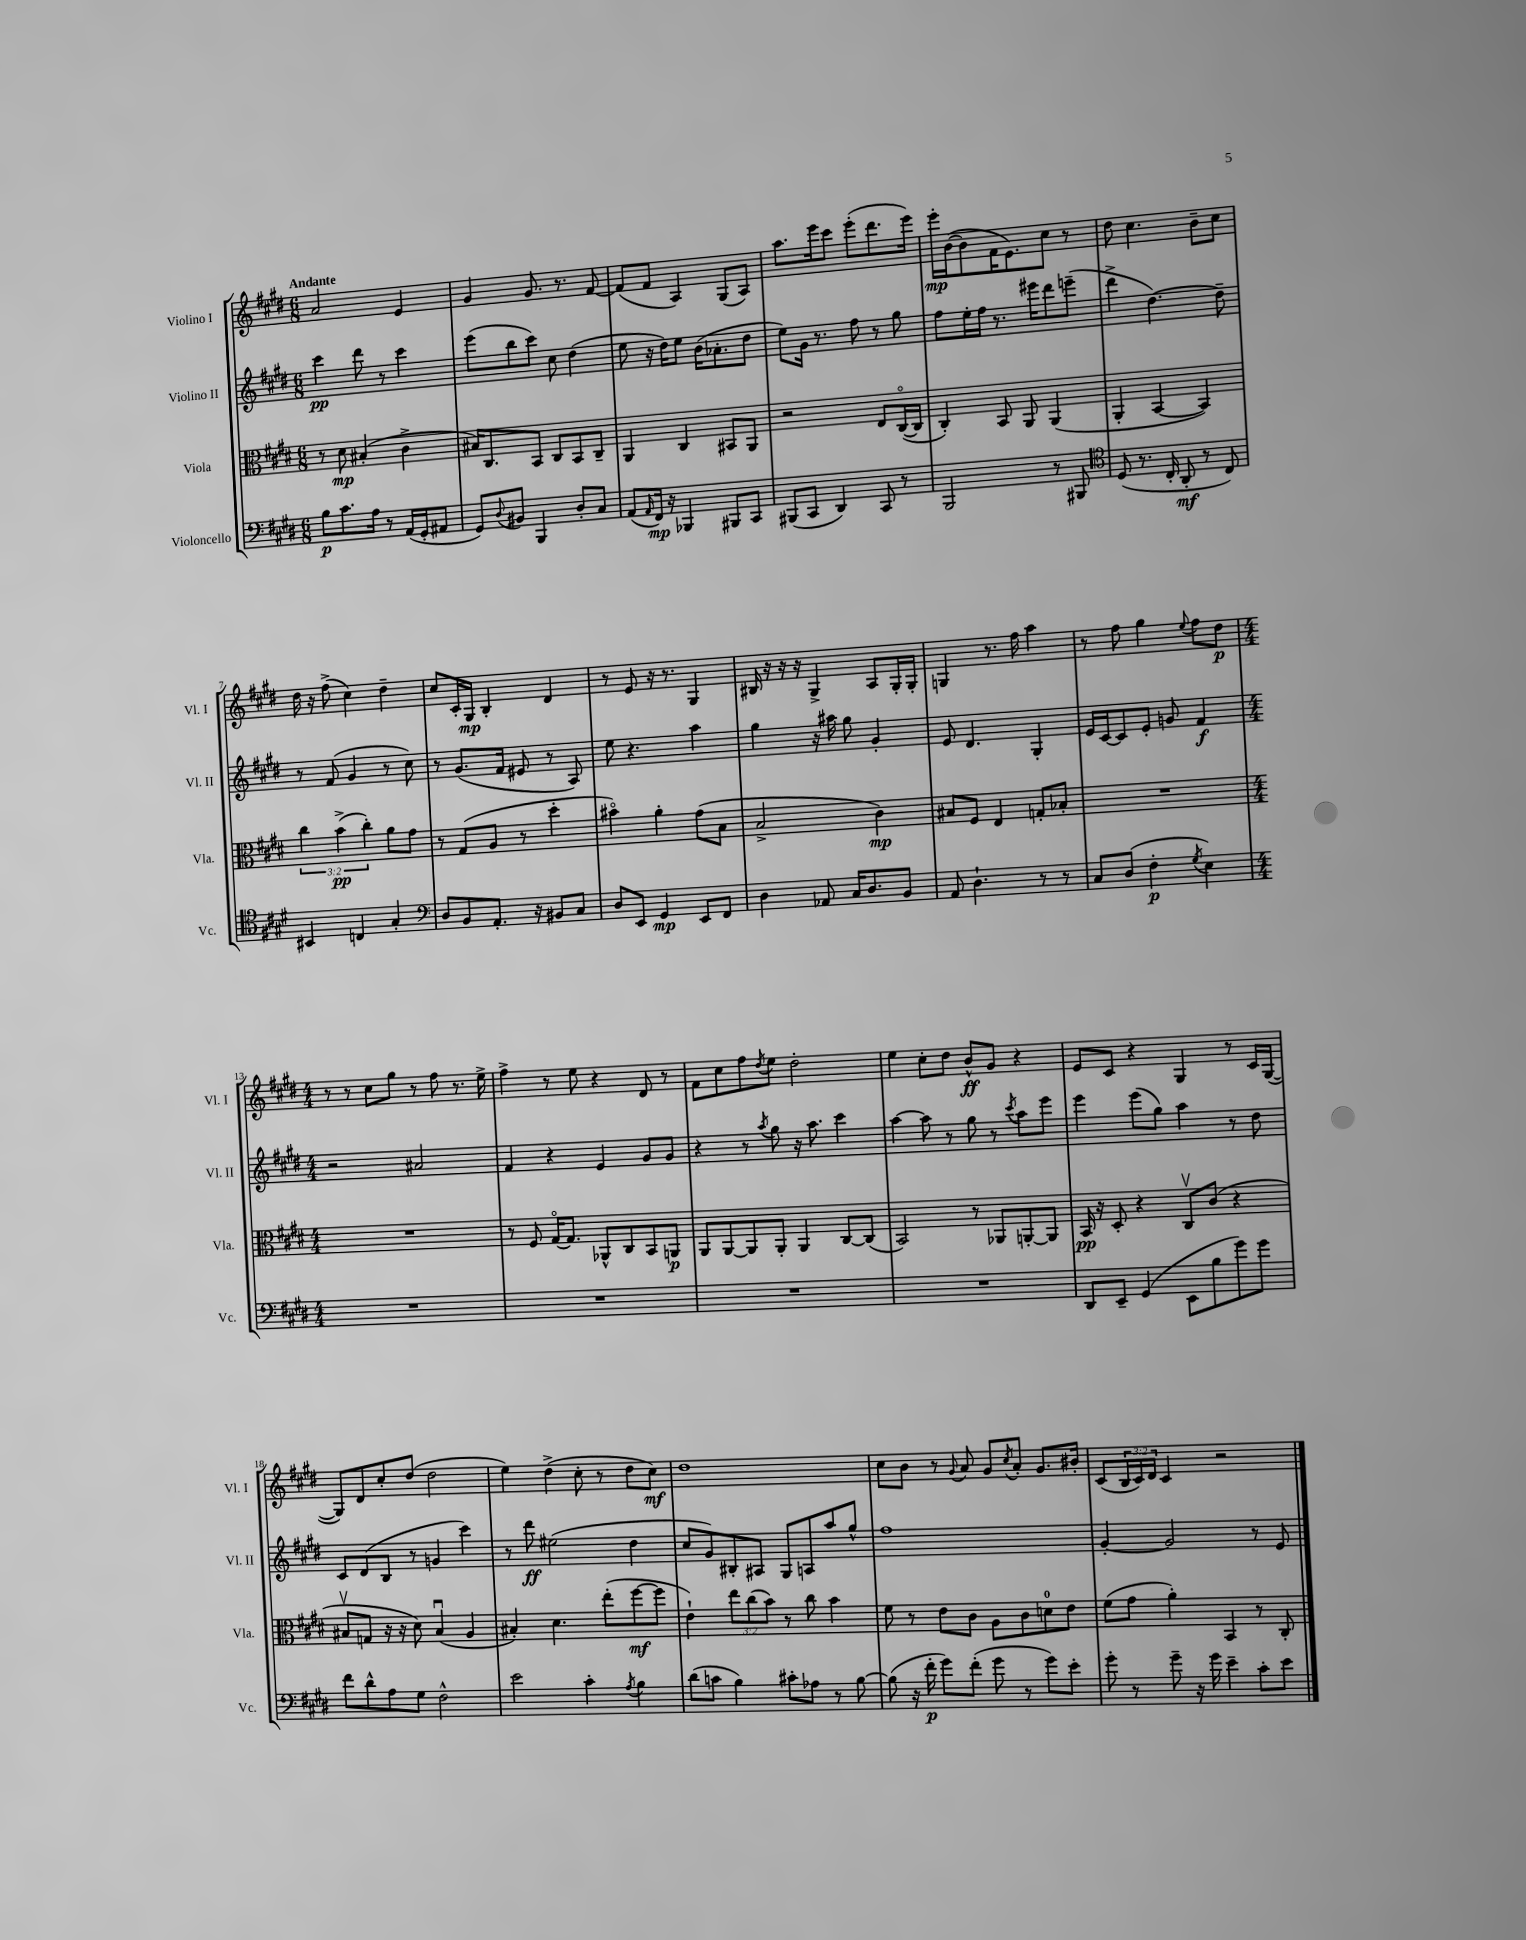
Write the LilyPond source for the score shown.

<<
\new StaffGroup <<
\new Staff = "s0" \with { instrumentName = "Violino I" shortInstrumentName = "Vl. I" } {
    \clef treble \key e \major \numericTimeSignature \time 6/8 \override Staff.TupletNumber.text = #tuplet-number::calc-fraction-text \tempo "Andante"
    a'2 e'4 |
    gis'4 gis'8. r8. fis'8~ |
    fis'8( fis'8 a4) gis8( a8) |
    a''8. e'''16 cis'''8 e'''8-.( dis'''8. e'''16) |
    e'''16-.\mp b'16~( b'8 fis'16 e'8.) cis''8 r8 |
    dis''8 cis''4. b'8-- cis''8 |
    dis''16 r16 fis''8->( cis''4) dis''4-- |
    cis''8 cis'16-. gis16\mp b4-. dis'4 |
    r8 e'8 r16 r8. gis4 |
    bis16 r16 r16 r16 gis4-> a8 gis16-. gis16-. |
    g4 r8. fis''16 a''4 |
    r8 fis''8 gis''4 \appoggiatura { e''8 } fis''8 dis''8\p |
    \numericTimeSignature \time 4/4 r8 r8 cis''8 gis''8 r8 fis''8 r8. e''16-> |
    fis''4-> r8 e''8 r4 dis'8 r8 |
    fis'8 cis''8 fis''8 \acciaccatura { dis''8 } e''8 dis''2-. |
    e''4 cis''8-. dis''8 b'8-^\ff gis'8 r4 |
    e'8 cis'8 r4 gis4 r8 cis'16 gis16~( |
    gis8) dis'8 cis''8-. dis''8( dis''2 |
    e''4) dis''4->( cis''8-. r8 dis''8 cis''8\mf) |
    dis''1 |
    cis''8 b'8 r8 \appoggiatura { gis'8 } a'8 gis'8 \acciaccatura { cis''8 } a'8-. gis'8. bis'16-. |
    cis'8( \tuplet 3/2 { b16 cis'16) dis'16 } cis'4 r2 \bar "|." |
}
\new Staff = "s1" \with { instrumentName = "Violino II" shortInstrumentName = "Vl. II" } {
    \clef treble \key e \major \numericTimeSignature \time 6/8
    cis'''4\pp dis'''8 r8 cis'''4 |
    e'''8( b''8 cis'''8) cis''8 dis''4( |
    e''8 r16 dis''16) e''8 b'16( aes'8.-. dis''8 |
    e''8) gis'16 r8. fis''8 r8 gis''8 |
    fis''8 e''16-. fis''16 r8. eis'''16 dis'''8 e'''8--( |
    dis'''4-> dis''4.~) dis''8-- |
    r8 fis'8( gis'4 r8 cis''8) |
    r8 gis'8.( fis'16 eis'8 r8 a8) |
    e''8 r4. a''4 |
    gis''4 r16 ais''16 gis''8 gis'4-. |
    e'8 dis'4. gis4-. |
    e'16 cis'16~ cis'8 e'8-. g'8 fis'4\f |
    \numericTimeSignature \time 4/4 r2 ais'2 |
    fis'4 r4 e'4 gis'8 gis'8 |
    r4 r8 \acciaccatura { a''8 } gis''8 r16 a''8. cis'''4 |
    a''4~ a''8 r8 gis''8 r8 \acciaccatura { cis'''8 } a''8 e'''8 |
    e'''4 e'''8( gis''8) a''4 r8 dis''8 |
    cis'8 dis'8( b8 r8 g'4 cis'''4) |
    r8 dis'''8\ff eis''2( dis''4 |
    cis''8 gis'8) bis8-. ais8 gis8 a8 a''8 gis''8-^ |
    fis''1 |
    gis'4~-. gis'2 r8 e'8 \bar "|." |
}
\new Staff = "s2" \with { instrumentName = "Viola" shortInstrumentName = "Vla." } {
    \clef alto \key e \major \numericTimeSignature \time 6/8 \override Staff.TupletNumber.text = #tuplet-number::calc-fraction-text
    r8 dis'8\mp bis4-.( cis'4-> |
    bis16) cis8. b,8 cis8 b,8 cis8-- |
    a,4 cis4 bis,8 a,8 |
    r2 e8 cis16~\flageolet( cis16 |
    cis4-.) b,8 a,8 a,4( |
    a,4-. b,4~ b,4) |
    \tuplet 3/2 { cis''4 b'4->\pp( cis''4-.) } a'8 gis'8 |
    r8 gis8( a8 r8 dis''4-. |
    bis'4\flageolet) a'4-. gis'8( b8 |
    b2-> cis'4\mp) |
    bis8 fis8 e4 g8-. bes8-. |
    R2. |
    \numericTimeSignature \time 4/4 R1 |
    r8 fis8 gis16~\flageolet gis8. aes,8-^ cis8 b,8 a,8\p |
    a,8 a,8~ a,8 a,8-. a,4 cis8~ cis8( |
    b,2) r8 aes,8 a,8~-. a,8 |
    b,16\pp r16 dis8-. r4 cis8\upbow cis'8( r4 |
    bis8\upbow g8 r16 r16 dis'8) bis4\downbow( a4 |
    bis4-.) dis'4. e''8-.( fis''8~\mf fis''8 |
    e'4-!) \tuplet 3/2 { e''8 cis''8( b'8) } r8 cis''8 b'4 |
    fis'8 r8 e'8 cis'8 a8 cis'8 d'8-0 e'8 |
    fis'8( gis'8 a'4-.) b,4 r8 cis8-. \bar "|." |
}
\new Staff = "s3" \with { instrumentName = "Violoncello" shortInstrumentName = "Vc." } {
    \clef bass \key e \major \numericTimeSignature \time 6/8
    b8\p cis'8. a16 r8 a,16( gis,16-. ais,8 |
    gis,8) \appoggiatura { dis8 } bis,8 b,,4 dis8-. cis8 |
    a,8( \grace { a,16 } fis,16\mp) r16 bes,,4 bis,,8 cis,8 |
    bis,,8( cis,8 dis,4) cis,8 r8 |
    b,,2 r8 bis,,8 |
    \clef tenor dis8( r8. cis16-. a,8-.\mf r8 cis8) |
    bis,4 c4 gis4-. |
    \clef bass dis8 b,8 a,8.-. r16 bis,8 cis8 |
    dis8 e,8 gis,4\mp e,8 fis,8 |
    dis4 aes,8 cis16 dis8. b,8 |
    a,8 dis4.-! r8 r8 |
    cis8 dis8( fis4-.\p \acciaccatura { gis8 } e4) |
    \numericTimeSignature \time 4/4 R1 |
    R1 |
    R1 |
    R1 |
    dis,8 e,8-- gis,4( e,8 b8 gis'8) gis'8 |
    fis'8 dis'8-^ a8 gis8 fis2-^ |
    e'2 cis'4-. \acciaccatura { a8 } b4 |
    dis'8( c'8 b4) cis'8-. aes8 r8 b8~ |
    b8( r16 fis'16-.\p gis'8) fis'8-.( gis'8 r8 gis'8) e'8-. |
    gis'8-. r8 gis'8-- r16 gis'16 e'4-- cis'8-. e'8 \bar "|." |
}
>>
>>
